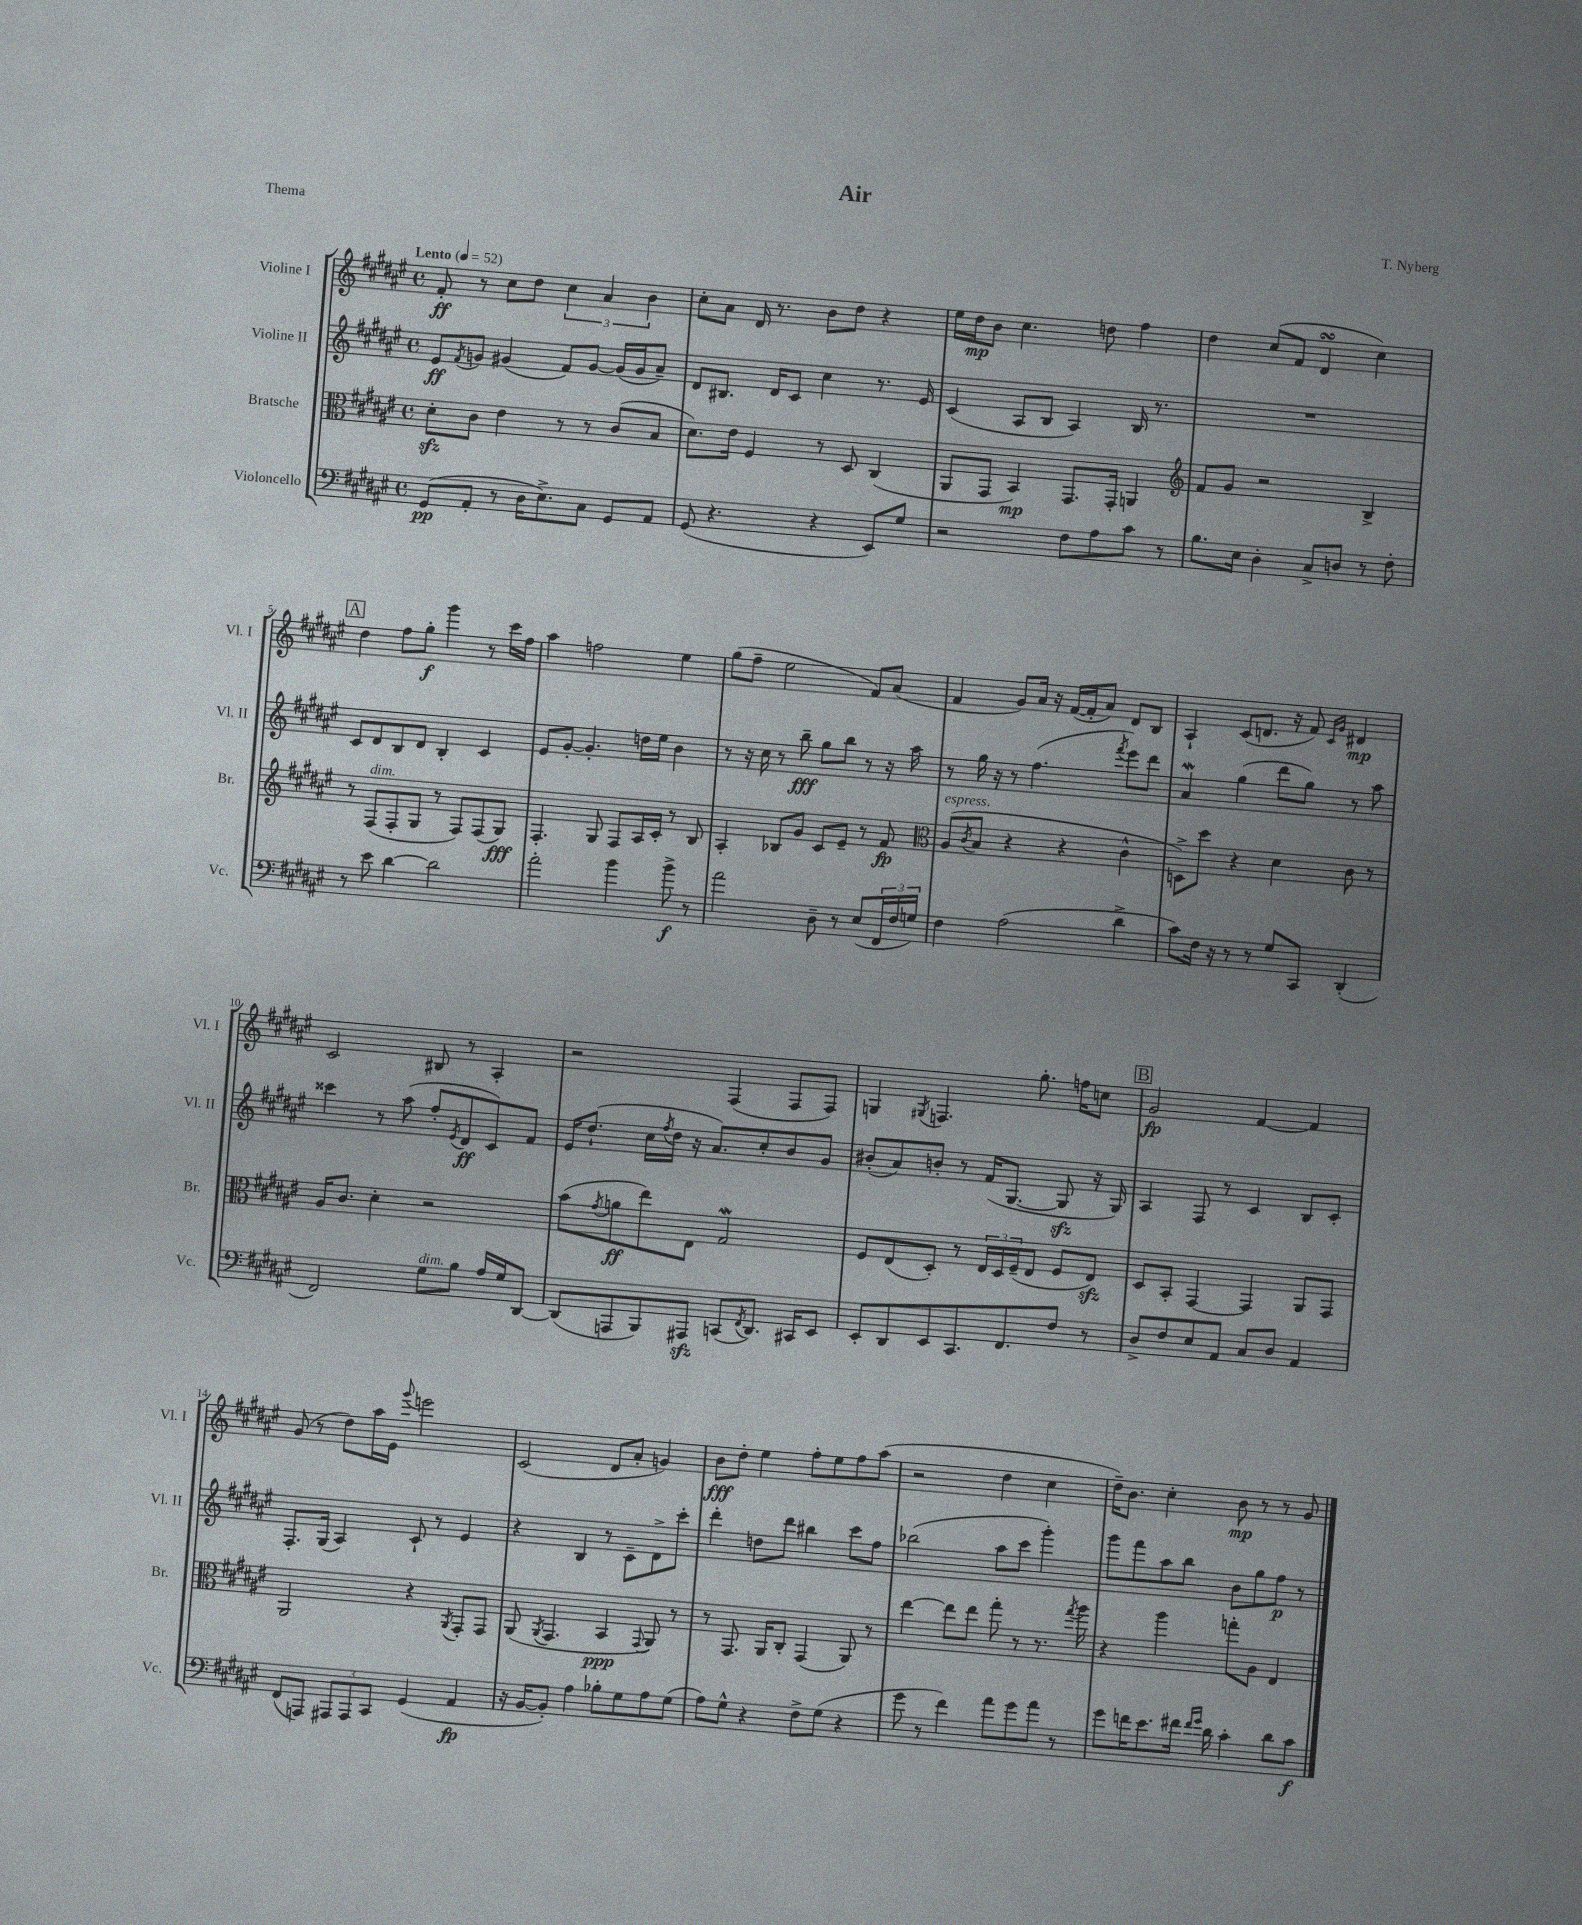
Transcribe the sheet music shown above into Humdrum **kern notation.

**kern	**dynam	**kern	**dynam	**kern	**dynam	**kern	**dynam
*part4	*part4	*part3	*part3	*part2	*part2	*part1	*part1
*staff4	*staff4	*staff3	*staff3	*staff2	*staff2	*staff1	*staff1
*I"Violoncello	*	*I"Bratsche	*	*I"Violine II	*	*I"Violine I	*
*I'Vc.	*	*I'Br.	*	*I'Vl. II	*	*I'Vl. I	*
*clefF4	*	*clefC3	*	*clefG2	*	*clefG2	*
*k[f#c#g#d#a#e#]	*	*k[f#c#g#d#a#e#]	*	*k[f#c#g#d#a#e#]	*	*k[f#c#g#d#a#e#]	*
*M4/4	*	*M4/4	*	*M4/4	*	*M4/4	*
*met(c)	*	*met(c)	*	*met(c)	*	*met(c)	*
*MM52	*	*MM52	*	*MM52	*	*MM52	*
=1	=1	=1	=1	=1	=1	=1	=1
!	!	!	!	!	!	!LO:TX:a:B:t=Lento	!
(8GG#/L	pp	8d#zz'\L	.	8e#/L	ff	8f#'/	ff
.	.	.	.	8qf#/	.	.	.
8AA#'/J	.	8c#\J	.	8gn/J	.	8r	.
8r	.	4e#\	.	(4g#X/	.	8cc#\L	.
16D#\KL	.	.	.	.	.	8dd#\J	.
8.E#^\)	.	.	.	.	.	.	.
.	.	8r	.	8f#/L)	.	6cc#\	.
8C#\J	.	8r	.	[8g#/J	.	.	.
.	.	.	.	.	.	6a#/	.
8GG#/L	.	(8c#/L	.	(16g#/LL]	.	.	.
.	.	.	.	16g#/J	.	.	.
.	.	.	.	.	.	6b\	.
8AA#/J	.	8B/J	.	8a#~/J)	.	.	.
=2	=2	=2	=2	=2	=2	=2	=2
(8GG#/	.	8.d#\L)	.	8d#/L	.	8cc#'\L	.
4.r	.	.	.	8.B#X/J	.	8a#\J	.
.	.	16e#\Jk	.	.	.	.	.
.	.	4F#/	.	.	.	16d#/	.
.	.	.	.	16d#/KL	.	8.r	.
.	.	.	.	8c#/J	.	.	.
4r	.	8r	.	4cc#\	.	8b\L	.
.	.	8D#/	.	.	.	8dd#\J	.
8EE#/L)	.	(4C#/	.	8.r	.	4r	.
8G#/J	.	.	.	.	.	.	.
.	.	.	.	16e#/	.	.	.
=3	=3	=3	=3	=3	=3	=3	=3
2r	.	8AA#/L	.	(4c#/	.	16ee#\LL	.
.	.	.	.	.	.	16dd#\J	mp
.	.	8GG#/J	.	.	.	8b\J	.
.	.	4BB/)	mp	8A#/L	.	4.cc#\	.
.	.	.	.	8B/J	.	.	.
8F#\L	.	8.GG#/L	.	4A#/)	.	.	.
8A#\	.	.	.	.	.	8ddn\	.
.	.	16GG#'/Jk	.	.	.	.	.
8c#\J	.	4AAn/	.	16B/	.	4ff#\	.
.	.	.	.	8.r	.	.	.
8r	.	.	.	.	.	.	.
=4	=4	=4	=4	=4	=4	=4	=4
*	*	*clefG2	*	*	*	*	*
8.B\L	.	8f#/L	.	1r	.	4dd#\	.
.	.	8g#/J	.	.	.	.	.
16E#\Jk	.	.	.	.	.	.	.
4D#'\	.	2r	.	.	.	(8cc#/L	.
.	.	.	.	.	.	8f#/J	.
8C#^/L	.	.	.	.	.	4d#sSSS/	.
8Dn/J	.	.	.	.	.	.	.
8r	.	4B^/	.	.	.	4cc#\)	.
8F#'\	.	.	.	.	.	.	.
!!LO:LB:g=z
!!LO:REH:place=s1:t=A
=5	=5	=5	=5	=5	=5	=5	=5
8r	.	8r	.	8c#/L	.	4dd#\	.
!	!	!LO:TX:a:i:t=dim.	!	!	!	!	!
8e#\	.	(8F#/L	.	8d#/	.	.	.
[4d#\	.	8F#'/	.	8B/	.	8ff#\L	.
.	.	8G#/J	.	8d#/J	.	8gg#'\J	f
2d#\]	.	8r	.	4B'/	.	4ggg#\	.
.	.	8F#/L)	.	.	.	.	.
.	.	(8F#/	.	4c#/	.	8r	.
.	.	8G#/J)	fff	.	.	16ccc#\LL	.
.	.	.	.	.	.	16ff#\JJ	.
=6	=6	=6	=6	=6	=6	=6	=6
2a#'\	.	4.F#'/	.	8e#/L	.	4aa#\	.
.	.	.	.	[8g#'/J	.	.	.
.	.	.	.	4.g#'/]	.	2ffn\	.
.	.	8G#/	.	.	.	.	.
4b\	.	8F#/L	.	.	.	.	.
.	.	16A#/L	.	16ddn\LL	.	.	.
.	.	16c#'/JJ	.	16ee#\JJ	.	.	.
8b^\	f	8r	.	4b\	.	4ee#\	.
8r	.	8B/	.	.	.	.	.
=7	=7	=7	=7	=7	=7	=7	=7
2a#\	.	4A#'/	.	8r	.	(8gg#\L	.
.	.	.	.	16r	.	8ff#~\J	.
.	.	.	.	16cc#\	.	.	.
.	.	8B-X/L	.	8r	.	2ee#\	.
.	.	8g#/J	.	8bb~\	fff	.	.
8D#~\	.	8c#/L	.	8gg#\L	.	.	.
8r	.	8e#~/J	.	8bb\J	.	.	.
(8E#/L	.	8r	.	8r	.	8f#/L)	.
24FF#/L	.	8f#/	fp	16r	.	(8a#/J	.
24F#/	.	.	.	.	.	.	.
.	.	.	.	16aa#\	.	.	.
24Gn/JJ)	.	.	.	.	.	.	.
=8	=8	=8	=8	=8	=8	=8	=8
*	*	*clefC3	*	*	*	*	*
!	!	!LO:TX:a:i:t=espress.	!	!	!	!	!
4F#\	.	(8A#/L	.	8r	.	4f#/	.
.	.	8qc#/	.	.	.	.	.
.	.	8B/J	.	16gg#\	.	.	.
.	.	.	.	16r	.	.	.
(2A#\	.	4r	.	8r	.	8g#/L)	.
.	.	.	.	(4.ff#\	.	16a#/Jk	.
.	.	.	.	.	.	16r	.
.	.	4r	.	.	.	([16f#/LL	.
.	.	.	.	.	.	16f#'/J]	.
.	.	.	.	.	.	8a#/J)	.
.	.	.	.	8qfff#/	.	.	.
4d#^\	.	4c#^^\	.	8eee#\L)	.	8d#/L	.
.	.	.	.	8ddd#\J	.	8B/J	.
=9	=9	=9	=9	=9	=9	=9	=9
8c#\L)	.	8Dn^\L)	.	4a#W/	.	4A#`/	.
16F#\Jk	.	8dd#\J	.	.	.	.	.
16r	.	.	.	.	.	.	.
8r	.	4r	.	(4gg#\	.	(8c#/L	.
8r	.	.	.	.	.	8.dn/J	.
8G#/L	.	4d#\	.	8ddd#\L	.	.	.
.	.	.	.	.	.	16r	.
8CC#/J	.	.	.	8gg#\J)	.	8f#/)	.
.	.	.	.	.	.	16qqc#/LL	.
.	.	.	.	.	.	16qqg#/JJ	.
(4DD#'/	.	8c#\	.	8r	.	4d#X/	mp
.	.	8r	.	8aa#\	.	.	.
!!LO:LB:g=z
=10	=10	=10	=10	=10	=10	=10	=10
2FF#/)	.	16A#/KL	.	4ccc##X\	.	2c#/	.
.	.	8.c#/J	.	.	.	.	.
.	.	4d#'\	.	8r	.	.	.
.	.	.	.	(8aa#\	.	.	.
!LO:TX:a:i:t=dim.	!	!	!	!	!	!	!
8G#\L	.	2r	.	8ff#'/L	.	8B#X/	.
.	.	.	.	8qe#/	.	.	.
8B\J	.	.	.	8d#/	ff	8r	.
16A#/LL	.	.	.	8c#/)	.	4A#'/	.
16G#/J	.	.	.	.	.	.	.
[8DD#/J	.	.	.	8f#/J	.	.	.
=11	=11	=11	=11	=11	=11	=11	=11
(8DD#/L]	.	(8b\L	.	16e#/KL	.	2r	.
.	.	.	.	(8.dd#`/J	.	.	.
.	.	8qg#/	.	.	.	.	.
8AAAn/	.	8an\	ff	.	.	.	.
8BBB/)	.	8ee#\)	.	16cc#\LL	.	.	.
.	.	.	.	8qff#/	.	.	.
.	.	.	.	16dd#\JJ	.	.	.
8AAA#Xzz/J	.	8E#\J	.	16r	.	.	.
.	.	.	.	8.a#/L)	.	.	.
(8CCn/L	.	2G#W/	.	.	.	(4F#/	.
8qFF#/	.	.	.	.	.	.	.
8.DD#/J)	.	.	.	8cc#'/	.	.	.
.	.	.	.	8b/	.	8F#/L	.
16CC#X/KL	.	.	.	.	.	.	.
8EE#/J	.	.	.	8g#/J	.	8F#/J)	.
=12	=12	=12	=12	=12	=12	=12	=12
8EE#'/L	.	8F#/L	.	(8b#X'/L	.	4Gn/	.
8DD#/	.	(8E#/	.	8a#/)	.	.	.
.	.	.	.	.	.	8qG#X/	.
8EE#/	.	8D#'/J)	.	8bn'/J	.	4.Fn/	.
8.CC#/	.	8r	.	8r	.	.	.
.	.	24E#/LL	.	(16f#/KL	.	.	.
.	.	24D#/	.	.	.	.	.
8.FF#/	.	.	.	[8.G#/J	.	.	.
.	.	(24F#~/J	.	.	.	.	.
.	.	8E#/J	.	.	.	8.gg#'\	.
8F#/J	.	8F#/L	.	8G#zz/]	.	.	.
.	.	.	.	.	.	16ffn\KL	.
8r	.	8E#zz/J)	.	16r	.	8ccn\J	.
.	.	.	.	16G#/)	.	.	.
!!LO:REH:place=s1:t=B
=13	=13	=13	=13	=13	=13	=13	=13
8D#^/L	.	8D#/L	.	4A#/	.	2g#/	fp
8F#/	.	8BB'/J	.	.	.	.	.
8E#/	.	[4GG#/	.	8F#/	.	.	.
8AA#/J	.	.	.	8r	.	.	.
8C#/L	.	4GG#/]	.	4c#/	.	[4f#/	.
8D#/J	.	.	.	.	.	.	.
4AA#/	.	8AA#/L	.	8B/L	.	4f#/]	.
.	.	8GG#/J	.	8c#'/J	.	.	.
!!LO:LB:g=z
=14	=14	=14	=14	=14	=14	=14	=14
(8FF#/L	.	2AA#/	.	8.F#'/L	.	(8g#/	.
8AAAn/J)	.	.	.	.	.	8r	.
.	.	.	.	(16G#/Jk	.	.	.
12AAA#X/L	.	.	.	4A#/)	.	8dd#\L)	.
12AAA#/	.	.	.	.	.	.	.
.	.	.	.	.	.	16aa#\L	.
12CC#/J	.	.	.	.	.	.	.
.	.	.	.	.	.	16e#\JJ	.
.	.	.	.	.	.	8qqggg#/	.
(4GG#/	.	4r	.	8c#`/	.	2eeen\	.
.	.	.	.	8r	.	.	.
.	.	8qAA#/	.	.	.	.	.
4AA#/	fp	8GG#'/L	.	4e#/	.	.	.
.	.	8GG#/J	.	.	.	.	.
=15	=15	=15	=15	=15	=15	=15	=15
16r	.	(8AA#/	.	4r	.	(2c#/	.
[16BB/KL	.	.	.	.	.	.	.
.	.	8qAA#/	.	.	.	.	.
8BB'/J])	.	4.GG#/	.	.	.	.	.
4A#\	.	.	.	4B/	.	.	.
8B-X'\L	.	4BB/	ppp	8r	.	8d#/L	.
8G#\	.	.	.	8c#~\L	.	8a#'/J	.
.	.	8qqGG#/	.	.	.	.	.
8A#\	.	8AA#/)	.	8d#^\	.	4gn/)	.
(8G#\J	.	8r	.	8ccc#'\J	.	.	.
=16	=16	=16	=16	=16	=16	=16	=16
8A#\L)	.	8r	.	4ddd#'\	.	8b\L	fff
8G#^^\J	.	8.GG#/	.	.	.	8dd#'\J	.
4r	.	.	.	8ddn\L	.	4ee#\	.
.	.	16AA#/KL	.	.	.	.	.
.	.	8C#'/J	.	8ddd#\J	.	.	.
8F#^\L	.	(4GG#/	.	4bb#X\	.	8ff#'\L	.
(8G#\J	.	.	.	.	.	8ee#\	.
4r	.	8AA#/)	.	8ccc#\L	.	8ff#\	.
.	.	8r	.	8ff#\J	.	(8aa#\J	.
=17	=17	=17	=17	=17	=17	=17	=17
8g#\	.	[4ee#\	.	(2bb-X\	.	2r	.
8r	.	.	.	.	.	.	.
4f#\)	.	8ee#\L]	.	.	.	.	.
.	.	8ee#\J	.	.	.	.	.
8a#\L	.	8gg#'\	.	8aa#\L	.	4dd#\	.
8g#\	.	8r	.	8ccc#\J	.	.	.
8a#\J	.	8.r	.	4ggg#'\)	.	4cc#\	.
8r	.	.	.	.	.	.	.
.	.	8qgg#/	.	.	.	.	.
.	.	16aa#\	.	.	.	.	.
=18	=18	=18	=18	=18	=18	=18	=18
8g#\L	.	4r	.	8ggg#\L	.	16dd#~\KL)	.
.	.	.	.	.	.	8.b\J	.
16fn\K	.	.	.	8fff#\	.	.	.
8.e#\	.	.	.	.	.	.	.
.	.	4aa#\	.	8aa#\	.	4cc#'\	.
16f#X\Jk	.	.	.	8bb\J	.	.	.
16qqf#/LL	.	.	.	.	.	.	.
16qqg#/JJ	.	.	.	.	.	.	.
16d#\	.	.	.	.	.	.	.
4c#'\	.	8ggn'\L	.	8b\L	.	8b\	mp
.	.	8A#\J	.	8gg#\	.	8r	.
8d#\L	.	4E#/	.	8ff#\J	p	8r	.
8c#\J	f	.	.	8r	.	8g#/	.
==	==	==	==	==	==	==	==
*-	*-	*-	*-	*-	*-	*-	*-
